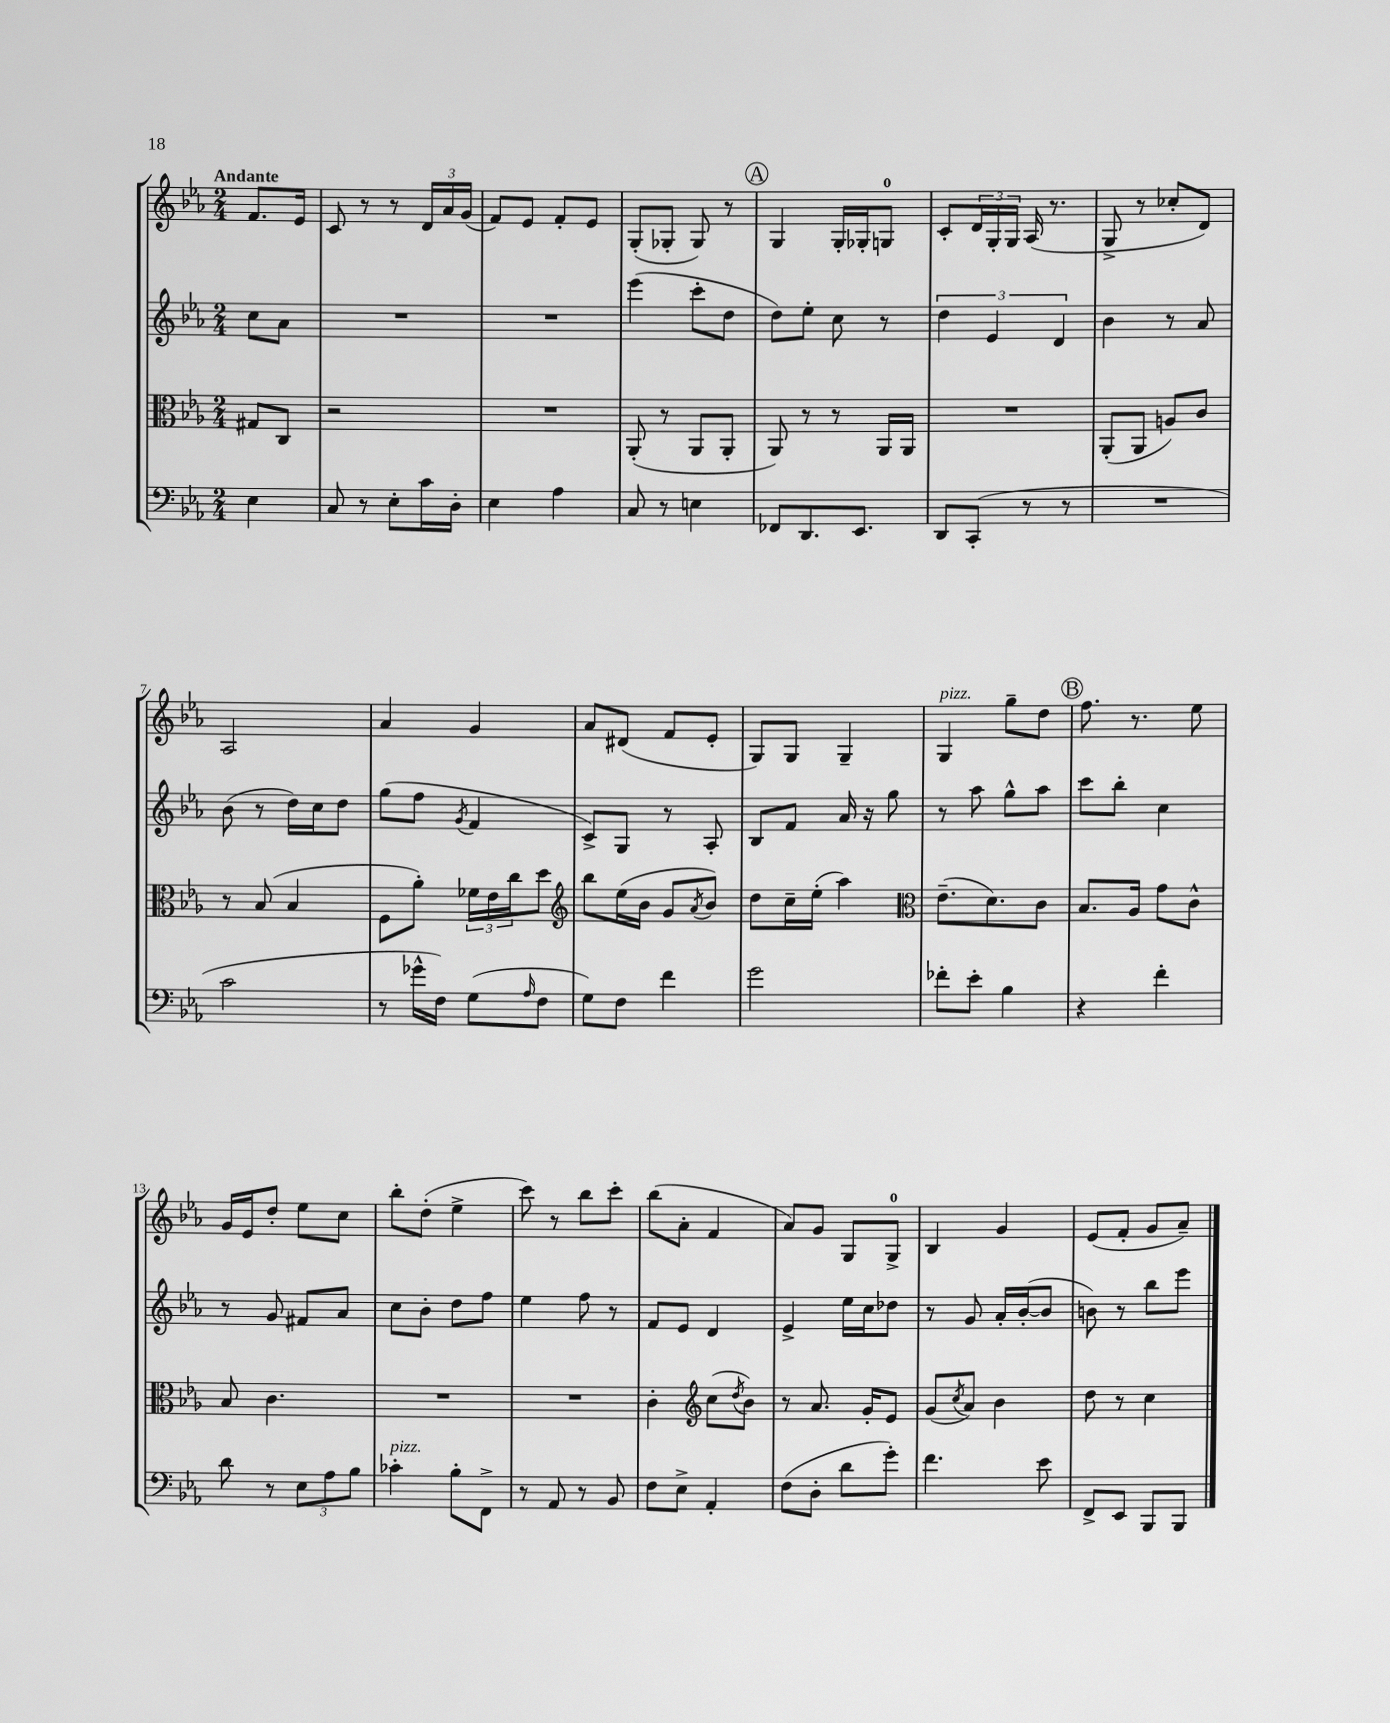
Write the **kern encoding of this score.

**kern	**kern	**kern	**kern
*part4	*part3	*part2	*part1
*staff4	*staff3	*staff2	*staff1
*clefF4	*clefC3	*clefG2	*clefG2
*k[b-e-a-]	*k[b-e-a-]	*k[b-e-a-]	*k[b-e-a-]
*M2/4	*M2/4	*M2/4	*M2/4
=	=	=	=
!	!	!	!LO:TX:a:B:t=Andante
4E-\	8G#X/L	8cc\L	8.f/L
.	8C/J	8a-\J	.
.	.	.	16e-/Jk
=1	=1	=1	=1
8C/	2r	2r	8c/
8r	.	.	8r
8E-'\L	.	.	8r
16c\L	.	.	24d/LL
.	.	.	24a-/
16D'\JJ	.	.	.
.	.	.	(24g/JJ
=2	=2	=2	=2
4E-\	2r	2r	8f/L)
.	.	.	8e-/J
4A-\	.	.	8f'/L
.	.	.	8e-/J
=3	=3	=3	=3
8C/	(8AA-'/	(4eee-\	(8G'/L
8r	8r	.	8G-X'/J
4En\	8AA-/L	8ccc'\L	8G-/)
.	8AA-'/J	8dd\J	8r
!!LO:REH:place=s1:t=A
=4	=4	=4	=4
8FF-X/L	8AA-/)	8dd\L)	4G/
8.DD/	8r	8ee-'\J	.
.	8r	8cc\	16G'/LL
8.EE-/J	.	.	16G-X'/J
.	16AA-/LL	8r	8Gn/J
.	16AA-/JJ	.	.
=5	=5	=5	=5
8DD/L	2r	6dd\	8c'/L
(8CC'/J	.	.	24d/L
.	.	6e-/	24G'/
.	.	.	24G/JJ
8r	.	.	(16A-/
.	.	.	8.r
.	.	6d/	.
8r	.	.	.
=6	=6	=6	=6
2r	(8AA-'/L	4b-\	8G^/
.	8AA-/J	.	8r
.	8An/L)	8r	8cc-X'/L
.	8c/J	8a-/	8d/J)
!!LO:LB:g=z
=7	=7	=7	=7
2c\	8r	(8b-\	2A-/
.	(8B-/	8r	.
.	4B-/	16dd\LL)	.
.	.	16cc\J	.
.	.	8dd\J	.
=8	=8	=8	=8
8r	8F\L	(8gg\L	4a-/
16g-X^^\LL	8a-'\J)	8ff\J	.
16F\JJ)	.	.	.
.	.	8qg/	.
(8G\L	24f-X\LL	4f/	4g/
.	24e-\	.	.
.	24cc\J	.	.
16qqA-/	.	.	.
8F\J	8dd\J	.	.
=9	=9	=9	=9
*	*clefG2	*	*
8G\L)	8bb-\L	8c^/L)	8a-/L
8F\J	(16ee-\L	8G/J	(8d#X/J
.	16b-\JJ	.	.
4f\	8g/L	8r	8f/L
.	8qa-/	.	.
.	8b-/J)	8A-'/	8e-'/J
=10	=10	=10	=10
2g\	8dd\L	8B-/L	8G/L)
.	16cc~\L	8f/J	8G/J
.	(16ee-'\JJ	.	.
.	4aa-\)	16a-/	4G~/
.	.	16r	.
.	.	8gg\	.
=11	=11	=11	=11
*	*clefC3	*	*
!	!	!	!LO:TX:a:i:t=pizz.
8f-X'\L	(8.e-~\L	8r	4G/
8e-'\J	.	8aa-\	.
.	8.d\)	.	.
4B-\	.	8gg^^\L	8gg~\L
.	8c\J	8aa-\J	8dd\J
!!LO:REH:place=s1:t=B
=12	=12	=12	=12
4r	8.B-/L	8ccc\L	8.ff\
.	.	8bb-'\J	.
.	16A-/Jk	.	8.r
4f'\	8g\L	4cc\	.
.	8c^^\J	.	8ee-\
!!LO:LB:g=z
=13	=13	=13	=13
8d\	8B-/	8r	16g/LL
.	.	.	16e-/J
8r	4.c\	8g/	8dd'/J
12E-\L	.	8f#X/L	8ee-\L
12A-\	.	.	.
.	.	8a-/J	8cc\J
12B-\J	.	.	.
=14	=14	=14	=14
!LO:TX:a:i:t=pizz.	!	!	!
4c-X'\	2r	8cc\L	8bb-'\L
.	.	8b-'\J	(8dd'\J
8B-'\L	.	8dd\L	4ee-^\
8FF^\J	.	8ff\J	.
=15	=15	=15	=15
8r	2r	4ee-\	8ccc\)
8AA-/	.	.	8r
8r	.	8ff\	8bb-\L
8BB-/	.	8r	8ccc'\J
=16	=16	=16	=16
8F\L	4c'\	8f/L	(8bb-\L
8E-^\J	.	8e-/J	8a-'\J
*	*clefG2	*	*
4AA-'/	(8cc\L	4d/	4f/
.	8qdd/	.	.
.	8b-\J)	.	.
=17	=17	=17	=17
(8F\L	8r	4e-^/	8a-/L)
8D'\J	8.a-/	.	8g/J
8d\L	.	16ee-\LL	8G/L
.	16g'/KL	16cc\J	.
8g'\J)	8e-/J	8dd-X\J	8G^/J
=18	=18	=18	=18
4.f\	(8g/L	8r	4B-/
.	8qcc/	.	.
.	8a-/J)	8g/	.
.	4b-\	16a-'/LL	4g/
.	.	([16b-'/J	.
8e-\	.	8b-/J]	.
=19	=19	=19	=19
8FF^/L	8dd\	8bn\)	(8e-/L
8EE-/J	8r	8r	8f'/J
8BBB-/L	4cc\	8bb-\L	8g/L
8BBB-/J	.	8eee-\J	8a-~/J)
==	==	==	==
*-	*-	*-	*-
